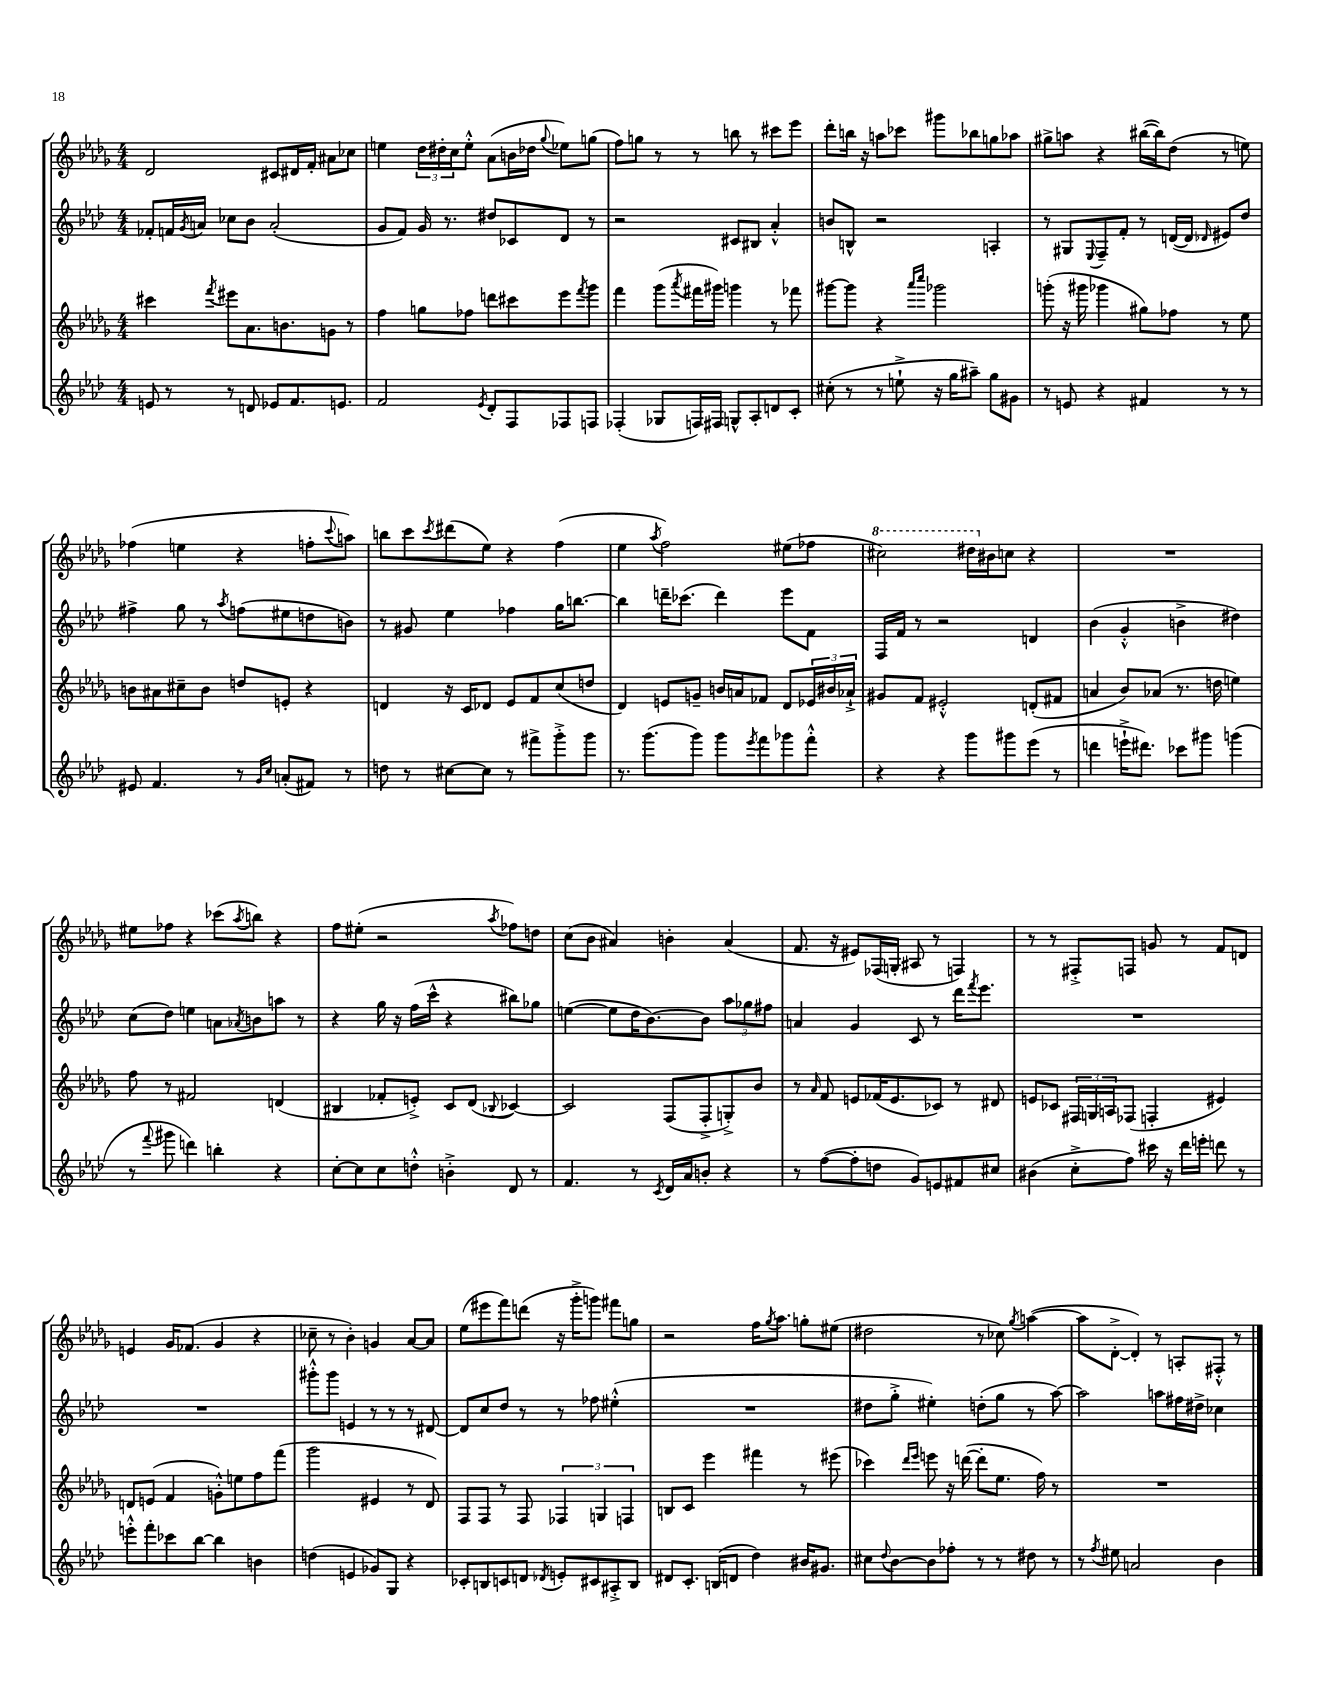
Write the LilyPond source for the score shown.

<<
\new StaffGroup <<
\new Staff = "s0" {
    \clef treble \key des \major \numericTimeSignature \time 4/4
    des'2 cis'8 dis'16 f'16-. ais'8 ces''8 |
    e''4 \tuplet 3/2 { des''16 dis''16-. c''16 } e''8-.-^ aes'8( b'16 des''16 \appoggiatura { ges''8 } ees''8) g''8( |
    f''8) g''8 r8 r8 b''8 r8 cis'''8 ees'''8 |
    des'''8-. b''16 r16 a''8 ces'''8 gis'''8 bes''8 g''8 aes''8 |
    gis''8-> a''8 r4 bis''16~( bis''16) des''8( r8 e''8) |
    fes''4( e''4 r4 f''8-. \appoggiatura { c'''8 } a''8) |
    b''8 c'''8 \acciaccatura { c'''8 } dis'''8( ees''8) r4 f''4( |
    ees''4 \acciaccatura { aes''8 } f''2) eis''8( fes''8 |
    \ottava #1 cis'''2) dis'''16 \ottava #0 bis'16 c''!8 r4 |
    R1 |
    eis''8 fes''8 r4 ces'''8( \acciaccatura { aes''8 } b''8) r4 |
    f''8 eis''8-.( r2 \acciaccatura { aes''8 } fes''8) d''8 |
    c''8( bes'8 ais'4) b'4-. ais'4( |
    f'8. r16 eis'8) fes16( g16-. ais8 r8 f4) |
    r8 r8 fis8-.-> f8 g'8 r8 f'8 d'8 |
    e'4 ges'16 fes'8.( ges'4 r4 |
    ces''8-- r8 bes'4-.) g'4 aes'8~ aes'8 |
    ees''8( eis'''8 f'''8) d'''8( r16 ges'''16-.-> g'''8) fis'''8 g''8 |
    r2 f''16 \acciaccatura { ges''8 } aes''8. g''8-. eis''8( |
    dis''2 r8 ces''8) \acciaccatura { ges''8 } a''4~( |
    a''8 des'8~-.-> des'4-.) r8 a8-. fis8-.-^ r8 \bar "|." |
}
\new Staff = "s1" {
    \clef treble \key aes \major \numericTimeSignature \time 4/4
    fes'8-. f'16 \acciaccatura { g'8 } a'16 ces''8 bes'8 a'2-.( |
    g'8 f'8) g'16 r8. dis''8 ces'8 des'8 r8 |
    r2 cis'8 bis8 aes'4-.-^ |
    b'8 b8-^ r2 a4-. |
    r8 gis8 \appoggiatura { ees8 } f8-- f'8-. r8 d'16~( d'16 \grace { des'16 } eis'8) des''8 |
    fis''4-> g''8 r8 \acciaccatura { aes''8 } f''8( eis''8 d''8 b'8) |
    r8 gis'8 ees''4 fes''4 g''16 b''8.~ |
    b''4 d'''16-- ces'''8.( d'''4) ees'''8 f'8 |
    f16 f'16 r8 r2 d'4 |
    bes'4( g'4-.-^ b'4-> dis''4) |
    c''8( des''8) e''4 a'8 \acciaccatura { aes'8 } b'8 a''8 r8 |
    r4 g''16 r16 f''16( c'''16-^ r4 bis''8) ges''8 |
    e''4~( e''8 des''16 bes'8.~) bes'8 \tuplet 3/2 { aes''8 ges''8 fis''8 } |
    a'4 g'4 c'8 r8 des'''16 \acciaccatura { f'''8 } ees'''8. |
    R1 |
    R1 |
    gis'''8-.-^ gis'''8 e'4 r8 r8 r8 dis'8~ |
    dis'8 c''8 des''8 r8 r8 fes''8 eis''4-.-^( |
    R1 |
    dis''8 g''8-.-> eis''4-.) d''8-.( g''8 r8 aes''8~) |
    aes''2 a''8 fis''16 dis''16-> ces''4 \bar "|." |
}
\new Staff = "s2" {
    \clef treble \key des \major \numericTimeSignature \time 4/4
    cis'''4 \acciaccatura { f'''8 } eis'''8 aes'8. b'8. g'8 r8 |
    f''4 g''8 fes''8 d'''8 cis'''8 ees'''8 \acciaccatura { f'''8 } ges'''8 |
    f'''4 ges'''8( \acciaccatura { aes'''8 } fis'''16 gis'''16) g'''4 r8 fes'''8 |
    gis'''8~ gis'''8 r4 \grace { aes'''16 c''''16 } ges'''2 |
    g'''8-.( r16 gis'''16 ges'''4 gis''8) fes''8 r8 ees''8 |
    b'8 ais'8 cis''8-- b'8 d''8 e'8-. r4 |
    d'4 r16 c'16 des'8 ees'8 f'8 c''8( d''8 |
    des'4) e'8 g'8-- b'16 a'16 fes'8 des'8 \tuplet 3/2 { ees'16 bis'16 aes'16-!-> } |
    gis'8 f'8 eis'2-.-^ d'8-.( fis'8 |
    a'4 bes'8) aes'8( r8. d''16 e''4) |
    f''8 r8 fis'2 d'4( |
    bis4 fes'8-. e'8-.->) c'8 des'8( \appoggiatura { bes8 } ces'4~) |
    ces'2 f8( f8-.-> g8-.->) bes'8 |
    r8 \grace { aes'16 } f'8 e'8 fes'16( e'8. ces'8) r8 dis'8 |
    e'8 ces'8 \tuplet 3/2 { fis16 g16 a16 } fes8( f4-. eis'4) |
    d'8 e'8( f'4 g'8-.-^) e''8 f''8 f'''8( |
    ges'''2 eis'4 r8 des'8) |
    f8 f8 r8 f8 \tuplet 3/2 { fes4 g4 f4 } |
    b8 c'8 ees'''4 fis'''4 r8 eis'''8( |
    ces'''4) \grace { des'''16 ees'''16 } e'''8 r16 d'''16~( d'''8-. ees''8. f''16) r8 |
    R1 \bar "|." |
}
\new Staff = "s3" {
    \clef treble \key aes \major \numericTimeSignature \time 4/4
    e'8 r8 r8 d'8 ees'8 f'8. e'8. |
    f'2 \acciaccatura { ees'8 } des'8-. f8 fes8 f8 |
    fes4-.( ges8 f16) fis16 g8-^ aes8-. d'8 c'8-. |
    cis''8-.( r8 r8 e''8-!-> r16 g''16 ais''8--) g''8 gis'8 |
    r8 e'8 r4 fis'4 r8 r8 |
    eis'8 f'4. r8 \grace { g'16 c''16 } a'8-.( fis'8) r8 |
    d''8 r8 cis''8~ cis''8 r8 fis'''8-> g'''8-.-> g'''8 |
    r8. g'''8.( g'''8) g'''8 \acciaccatura { ees'''8 } f'''8 ges'''8 f'''8-.-^ |
    r4 r4 g'''8 gis'''8 ees'''8( r8 |
    d'''4 e'''16-!-> dis'''8.) ces'''8 gis'''8 g'''4( |
    r8 \appoggiatura { f'''8 } gis'''8 d'''4) b''4-. r4 |
    c''8~-. c''8 c''8 d''8-.-^ b'4-.-> des'8 r8 |
    f'4. r8 \acciaccatura { c'8 } des'16 aes'16 b'8-. r4 |
    r8 f''8~( f''8-. d''8 g'8) e'8 fis'8 cis''8 |
    bis'4( c''8-.-> f''8) cis'''16 r16 des'''16 e'''16-. d'''8 r8 |
    e'''8-.-^ f'''8-. ces'''8 bes''8~ bes''4 b'4 |
    d''4( e'4 ges'8) g8 r4 |
    ces'8-. b8 c'8 d'8 \acciaccatura { des'8 } e'8-. cis'8 ais8-.-> b8 |
    dis'8 c'8.-. b16( d'8 des''4) bis'16 gis'8. |
    cis''8 \appoggiatura { des''8 } bes'8~ bes'8 fes''8-. r8 r8 dis''8 r8 |
    r8 \acciaccatura { f''8 } eis''8 a'2 bes'4 \bar "|." |
}
>>
>>
\layout { \context { \Score \remove "Bar_number_engraver" } }
